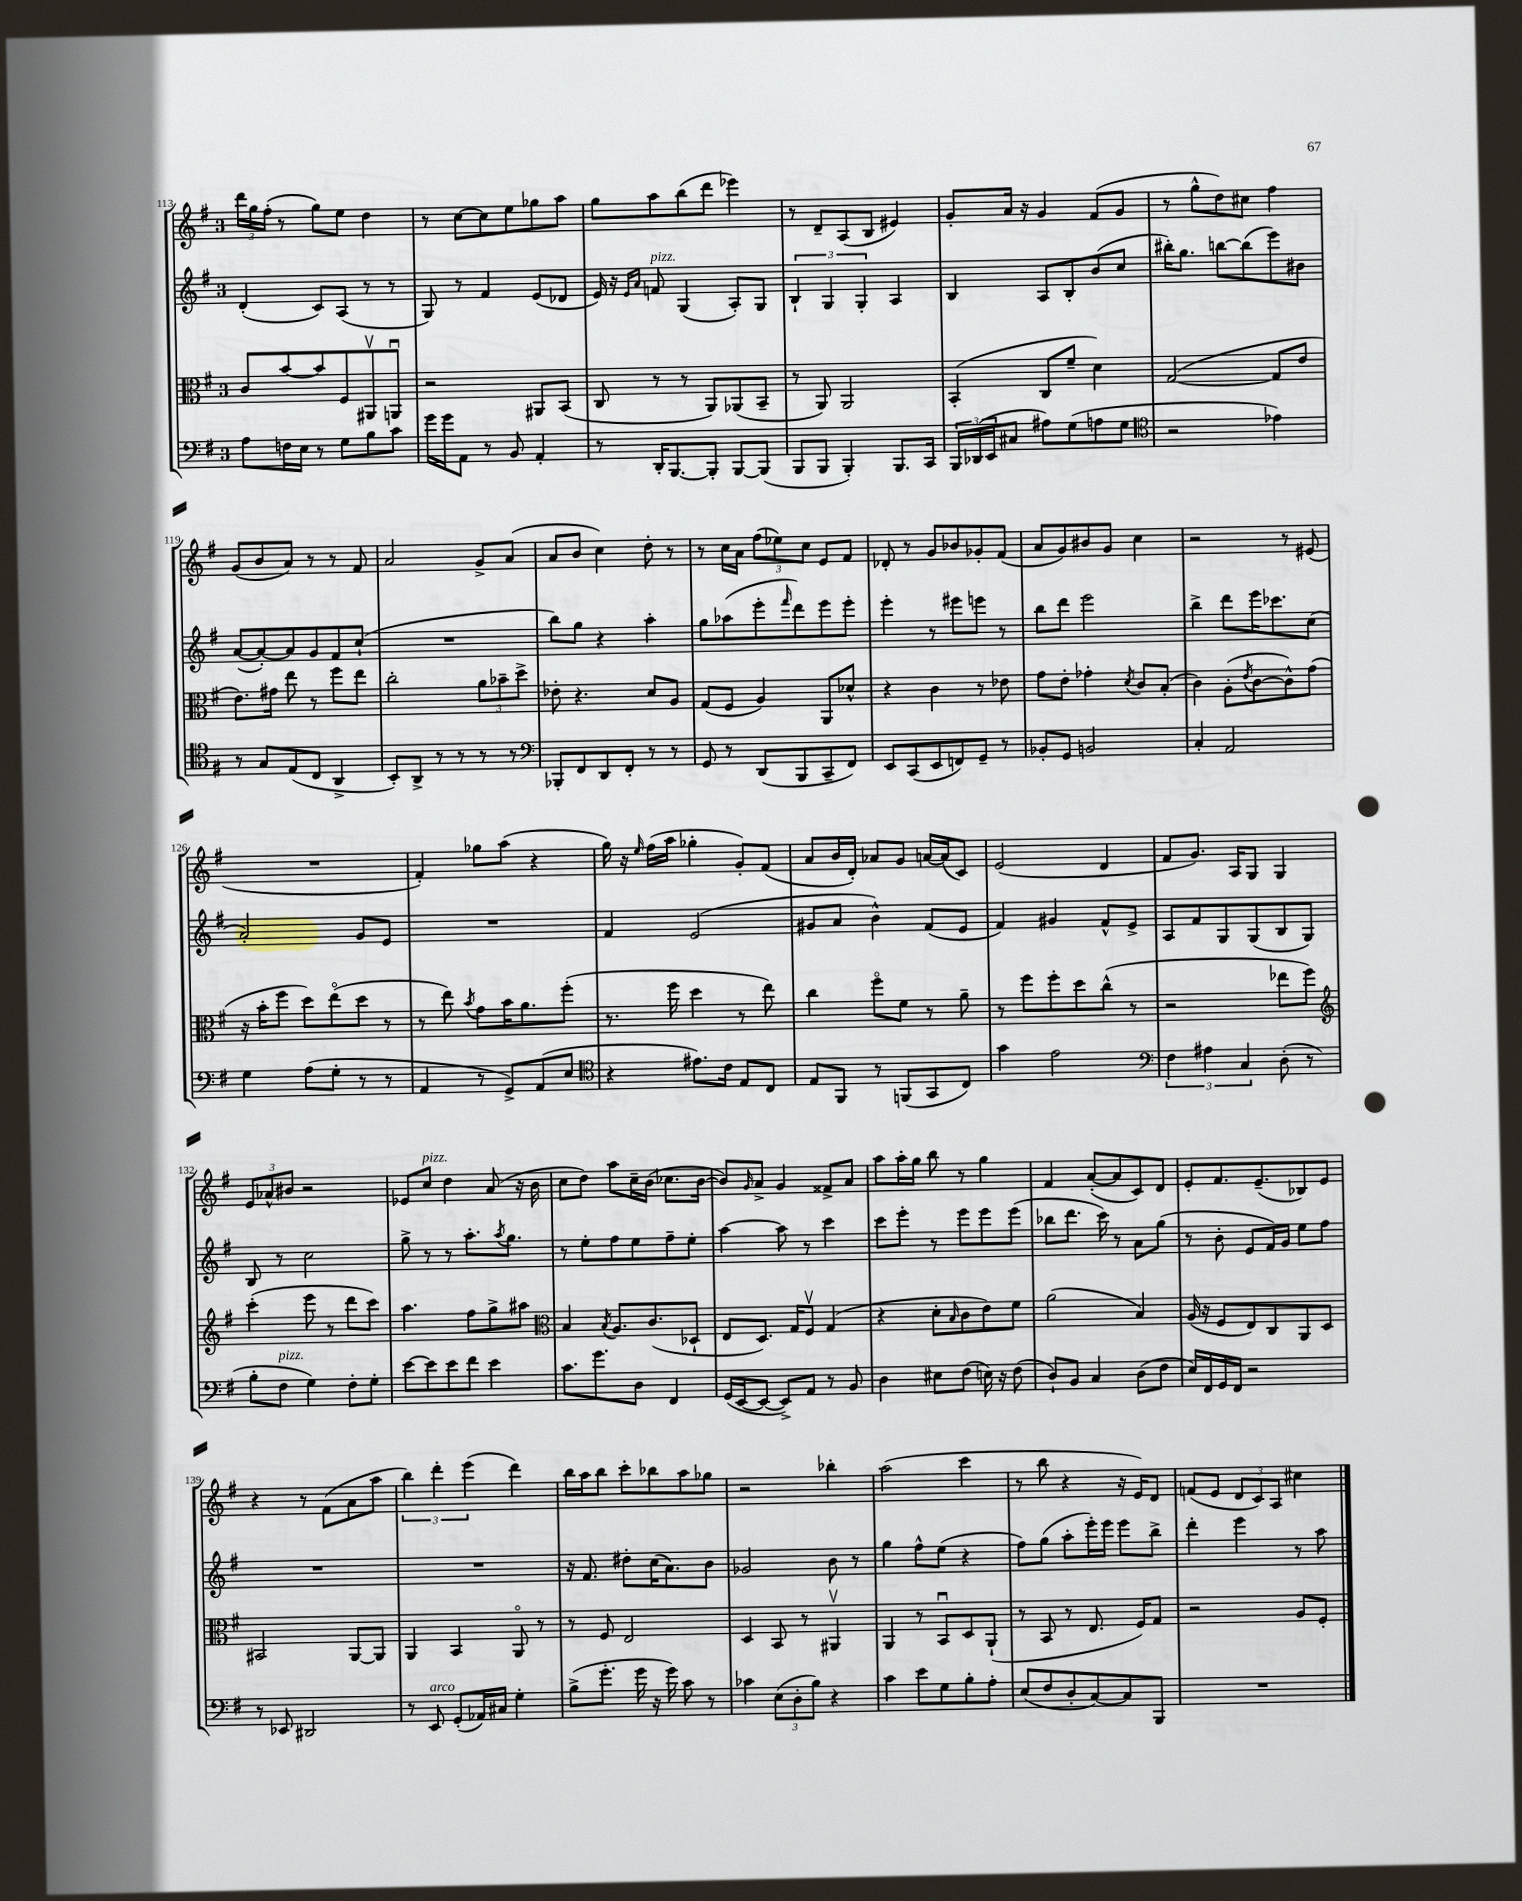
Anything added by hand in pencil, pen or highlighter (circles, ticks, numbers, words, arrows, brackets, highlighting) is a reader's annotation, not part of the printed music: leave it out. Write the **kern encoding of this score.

**kern	**kern	**kern	**kern
*part4	*part3	*part2	*part1
*staff4	*staff3	*staff2	*staff1
*clefF4	*clefC3	*clefG2	*clefG2
*k[f#]	*k[f#]	*k[f#]	*k[f#]
*M3/4	*M3/4	*M3/4	*M3/4
=113	=113	=113	=113
8A\L	8c/L	(4d'/	24ddd\LL
.	.	.	24gg\
.	.	.	(24ff#'\JJ
16Fn\L	[8b/	.	8r
16E\JJ	.	.	.
8r	8b/]	8c/L)	8gg\L)
8G\L	8F#/	(8A/J	8ee\J
8B\	8AA#Xv/	8r	4dd\
8c\J	8AAnu/J	8r	.
=114	=114	=114	=114
16g\LL	2r	8G/)	8r
16g\J	.	.	.
8AA\J	.	8r	[8cc\L
8r	.	4f#/	8cc\]
8BB/	.	.	8ee\
4AA'/	8AA#X/L	(8e/L	8gg-X\
.	(8BB/J	8d-X/J	8aa\J
=115	=115	=115	=115
8r	8C/	16e/)	8gg\L
.	.	16r	.
.	.	16qqe/LL	.
.	.	16qqa/JJ	.
!	!	!LO:TX:a:i:t=pizz.	!
16DD'/KL	8r	8fn/	8aa\
[8.BBB/	.	.	.
.	8r	(4G/	(8bb\
8BBB'/J]	8AA/L)	.	8ddd\J
[8BBB/L	(8AA-X/	8A'/L)	4eee-X\)
(8BBB/J]	8BB~/J	8G/J	.
=116	=116	=116	=116
8BBB/L	8r	6B`/	8r
8BBB/J	8AA/)	.	8d~/L
.	.	6G/	.
4BBB'/)	2AA/	.	(8A/
.	.	6G'/	.
.	.	.	8B/J
8.BBB/L	.	4A/	4e#X/)
16CC/Jk	.	.	.
=117	=117	=117	=117
24BBB/LL	(4BB'/	4B/	8g'/L
(24DD-X/	.	.	.
24EE/J	.	.	.
8C#X/J	.	.	16a/Jk
.	.	.	16r
8A#X\L)	8C/L	8A/L	4g/
(8G\	8f#~/J	8B'/	.
8An\	4d\)	(8b/	(8f#/L
8G\J	.	8cc/J	8g/J
=118	=118	=118	=118
*clefC4	*	*	*
2r	([2G/	16bb#X'\KL)	8r
.	.	8.gg\J	.
.	.	.	8gg^^\L
.	.	[8bbn\L	8dd\)
.	.	(8bb\]	8cc#X\J
4e-X\)	8G/L]	8eee\)	4ff#\
.	8e/J	8b#X\J	.
!!LO:LB:g=z
=119	=119	=119	=119
8r	8.e\L)	([8a/L	(8g/L
8G/L	.	8a'/_)	8b/
.	16g#X\Jk	.	.
(8E/	8ee\	8a/]	8a/J)
8C/J	8r	8g/	8r
4AA^/	8ff#\L	8f#/	8r
.	8ee\J	(8cc`/J	8f#/
=120	=120	=120	=120
8BB'/L)	2cc'\	2.r	2a/
8AA^/J	.	.	.
8r	.	.	.
8r	.	.	.
8r	12a\L	.	8g^/L
.	12b-X~\	.	.
8r	.	.	(8a/J
.	12dd^\J	.	.
=121	=121	=121	=121
*clefF4	*	*	*
8BBB-X'/L	8e-X'\	8bb\L)	8a/L
8FF#/	4.r	8gg\J	8b/J
8DD/	.	4r	4cc\)
8FF#'/J	.	.	.
8r	8d/L	4aa'\	8dd'\
8r	8A/J	.	8r
=122	=122	=122	=122
8GG/	(8G/L	8gg\L	8r
8r	8F#/J	(8aa-X\	16cc\LL
.	.	.	16a\JJ
(8DD/L	4A/)	8eee'\	(12ff#\L
.	.	.	12ee-X\)
.	.	16qqfff#/	.
8BBB/	.	8ddd\)	.
.	.	.	12cc\J
8CC~/	8AA/L	8eee\	8e/L
8FF#/J)	8d-X^^/J	8eee'\J	8f#/J
=123	=123	=123	=123
8EE/L	4r	4eee'\	8d-X'/
(8CC/	.	.	8r
8EE/	4c\	8r	8g/L
8FFn/)	.	8eee#X\L	8b-X/
8GG~/J	8r	8eeen\J	8g-X'/
8r	8e-X\	8r	(8f#/J
=124	=124	=124	=124
8BB-X'/L	8g\L	8bb\L	8a/L
8GG/J	8e'\J	8ddd\J	8g/)
2BBn/	4g-X'\	2eee\	8b#X/
.	.	.	8g/J
.	8qd/	.	.
.	8c/L	.	4cc\
.	(8B'/J	.	.
=125	=125	=125	=125
4C'/	4c\)	4bb^\	2r
2AA/	(8A'\L	8ddd\L	.
.	8qe/	.	.
.	[8c\	16eee\K	.
.	.	8.ccc-X\	.
.	8c^^\])	.	8r
.	(8g\J	(8cc\J	(8e#X/
!!LO:LB:g=z
=126	=126	=126	=126
4G\	16r	2a'/)	2.r
.	16b'\KL	.	.
.	8ff#\J	.	.
(8A\L	8dd\L)	.	.
8G'\J	(8ee\	.	.
8r	8dd\J	8g/L	.
8r	8r	8e/J	.
=127	=127	=127	=127
4AA/	8r	2.r	4f#'/)
.	8ee\)	.	.
.	8qb/	.	.
8r	8g\L	.	8gg-X\L
8GG^/L)	16b\K	.	(8aa\J
.	8.a\	.	.
(8AA/	.	.	4r
8E/J	(8ff#'\J	.	.
=128	=128	=128	=128
*clefC4	*	*	*
4r	8.r	4f#/	16gg\)
.	.	.	16r
.	.	.	16qqee/
.	.	.	(16ff#\LL
.	16ff#\	.	16aa\JJ
8.e#X\L)	4dd\	(2e/	4gg-X'\
16c\Jk	.	.	.
8E/L	8r	.	8g'/L)
8C/J	8ee\)	.	(8f#/J
=129	=129	=129	=129
8E/L	4cc\	8g#X/L	8a/L
8FF#/J	.	8a/J	16b/L
.	.	.	16d'/JJ)
8r	8ff#\L	4b^^\)	8a-X/L
(8FFn/L	8f#\J	.	8g/J
8GG/	8r	(8f#/L	[16an/LL
.	.	.	(16a/J]
8C/J)	8a~\	8e/J	8c/J)
=130	=130	=130	=130
4g\	8r	4f#/)	(2e/
.	8ff#\L	.	.
2e\	8ff#'\	4g#X/	.
.	8dd\	.	.
.	(8cc^^\J	8f#^^/L	4d/
.	8r	8e^/J	.
=131	=131	=131	=131
*clefF4	*	*	*
6F#\	2r	8A/L	8f#/L
.	.	8f#/	8.g/J)
6A#X\	.	.	.
.	.	8G/	.
.	.	.	16A/KL
6C/	.	.	.
.	.	(8G/	8G/J
(8D'\	8ee-X\L	8B/	4G/
8r	8ff#\J)	8G/J)	.
!!LO:LB:g=z
=132	=132	=132	=132
*	*clefG2	*	*
8B'\L	(4ccc'\	8B/	12e/L
.	.	.	12a-X^^/
!LO:TX:a:i:t=pizz.	!	!	!
8F#\J	.	8r	.
.	.	.	12b#X/J
4G\)	8eee\	2cc\	2r
.	8r	.	.
8F#'\L	8ddd\L	.	.
8G'\J	8ccc\J)	.	.
=133	=133	=133	=133
[8e\L	4.aa\	8gg^\	8e-X/L
!	!	!	!LO:TX:a:i:t=pizz.
8e\]	.	8r	8cc/J
8e\	.	8r	4dd\
8f#\J	8ff#\L	8.aa'\L	.
4e\	8gg^\	.	(8a/
.	.	8qaa/	.
.	.	8.gg\J	.
.	8aa#X\J	.	16r
.	.	.	16b\
=134	=134	=134	=134
*	*clefC3	*	*
8.c\L	4B/	8r	8cc\L
.	.	8ee'\L	8dd\J)
8.g\	.	.	.
.	8qB/	.	.
.	8.A/L	8ff#\	8aa\L
8D\J	.	8ee\	16cc~\L
.	(8.c/	.	(16b\JJ
4FF#/	.	8ff#~\	8.cc-X\L
.	8D-X`/J	8ee'\J	.
.	.	.	[16b\Jk
=135	=135	=135	=135
(16GG/LL	8E/L	[4aa\	8b/L])
[16EE/J	.	.	.
.	.	.	16qqg/
8EE/J_	8.D/J)	.	8a^/J
8EE^/L])	.	8aa\]	4g/
.	16G/KL	.	.
8AA/J	8F#v/J	8r	.
8r	(4G/	4ccc\	8f##X^/L
8BB/	.	.	8a/J
=136	=136	=136	=136
4D\	4r	8ccc\L	8aa\L
.	.	8eee'\J	16aa'\L
.	.	.	16gg\JJ
8E#X\L	8d'\L	8r	8bb\
.	16qqB/	.	.
(8F#\J	8c\	8eee\L	8r
16En\)	8e\)	8eee\	4gg\
16r	.	.	.
(8F#\	8f#\J	(8eee\J	.
=137	=137	=137	=137
8D`/L)	(2a\	8bb-X\L	4f#/
8BB/J	.	8.ddd\J	.
4C/	.	.	([8a'/L
.	.	16ccc\)	.
.	.	8r	8a/]
(8D\L	4B/)	8a\L	8c/)
8F#\J	.	(8gg\J	8d/J
=138	=138	=138	=138
16E/LL)	(16A/	8r	8e'/L
16FF#/	16r	.	.
16GG/	8F#/L	8b'\	8.f#/
16FF#/JJ	.	.	.
2r	8E/)	8e/L	.
.	.	.	(8.e~/
.	8C/	16f#/L)	.
.	.	16g/JJ	.
.	8AA/	8ee\L	8B-X/)
.	8D/J	8ff#\J	8e/J
!!LO:LB:g=z
=139	=139	=139	=139
8r	2BB#X/	2.r	4r
8EE-X/	.	.	.
2DD#X/	.	.	8r
.	.	.	(8f#\L
.	[8AA/L	.	8a\
.	8AA/J]	.	8aa\J
=140	=140	=140	=140
8r	4AA/	2.r	6bb\)
!LO:TX:a:i:t=arco	!	!	!
8EE/	.	.	.
.	.	.	6ddd'\
(8GG'/L	4BB/	.	.
.	.	.	(6eee\
16AA-X/L)	.	.	.
16C#X/JJ	.	.	.
4G'\	8AA/	.	4ddd\)
.	8r	.	.
=141	=141	=141	=141
(8B^\L	8r	16r	16bb\LL
.	.	8.f#/	16aa\J
8.g'\J	8F#/	.	8bb\J
.	2E/	8dd#X'\L	8ccc'\L
16g\	.	.	.
16r	.	(16cc\K	8bb-X\
16g\)	.	8.a\)	.
8c\	.	.	8aa\
8r	.	8b\J	8gg-X\J
=142	=142	=142	=142
4c-X\	4D/	2g-X/	2r
(12E\L	8BB/	.	.
12D'\	.	.	.
.	8r	.	.
12B\J)	.	.	.
4r	4AA#Xv/	8b\	4bb-X'\
.	.	8r	.
=143	=143	=143	=143
4c\	4AA/	4gg\	(2aa\
8e\L	8r	8ff#^^\L	.
8G\	8BBu/L	(8ee\J	.
8B'\	8D/	4r	4ccc\
8A'\J	(8AA`/J	.	.
=144	=144	=144	=144
(8E/L	8r	8ff#\L)	8r
8F#/	8BB/	(8gg\J	8bb\
8D'/	8r	8aa'\L	4r
[8C/)	8.E/	16eee'\L)	.
.	.	16eee\JJ	.
8C/]	.	8eee\L	16r
.	16F#/KL)	.	16e/KL)
8BBB/J	8G/J	8bb^\J	8d/J
=145	=145	=145	=145
2.r	2r	4ddd'\	(8fn/L
.	.	.	8e/J
.	.	4eee\	12d/L
.	.	.	12c/)
.	.	.	12A/J
.	8A/L	8r	4cc#X\
.	8F#'/J	8aa\	.
==	==	==	==
*-	*-	*-	*-
